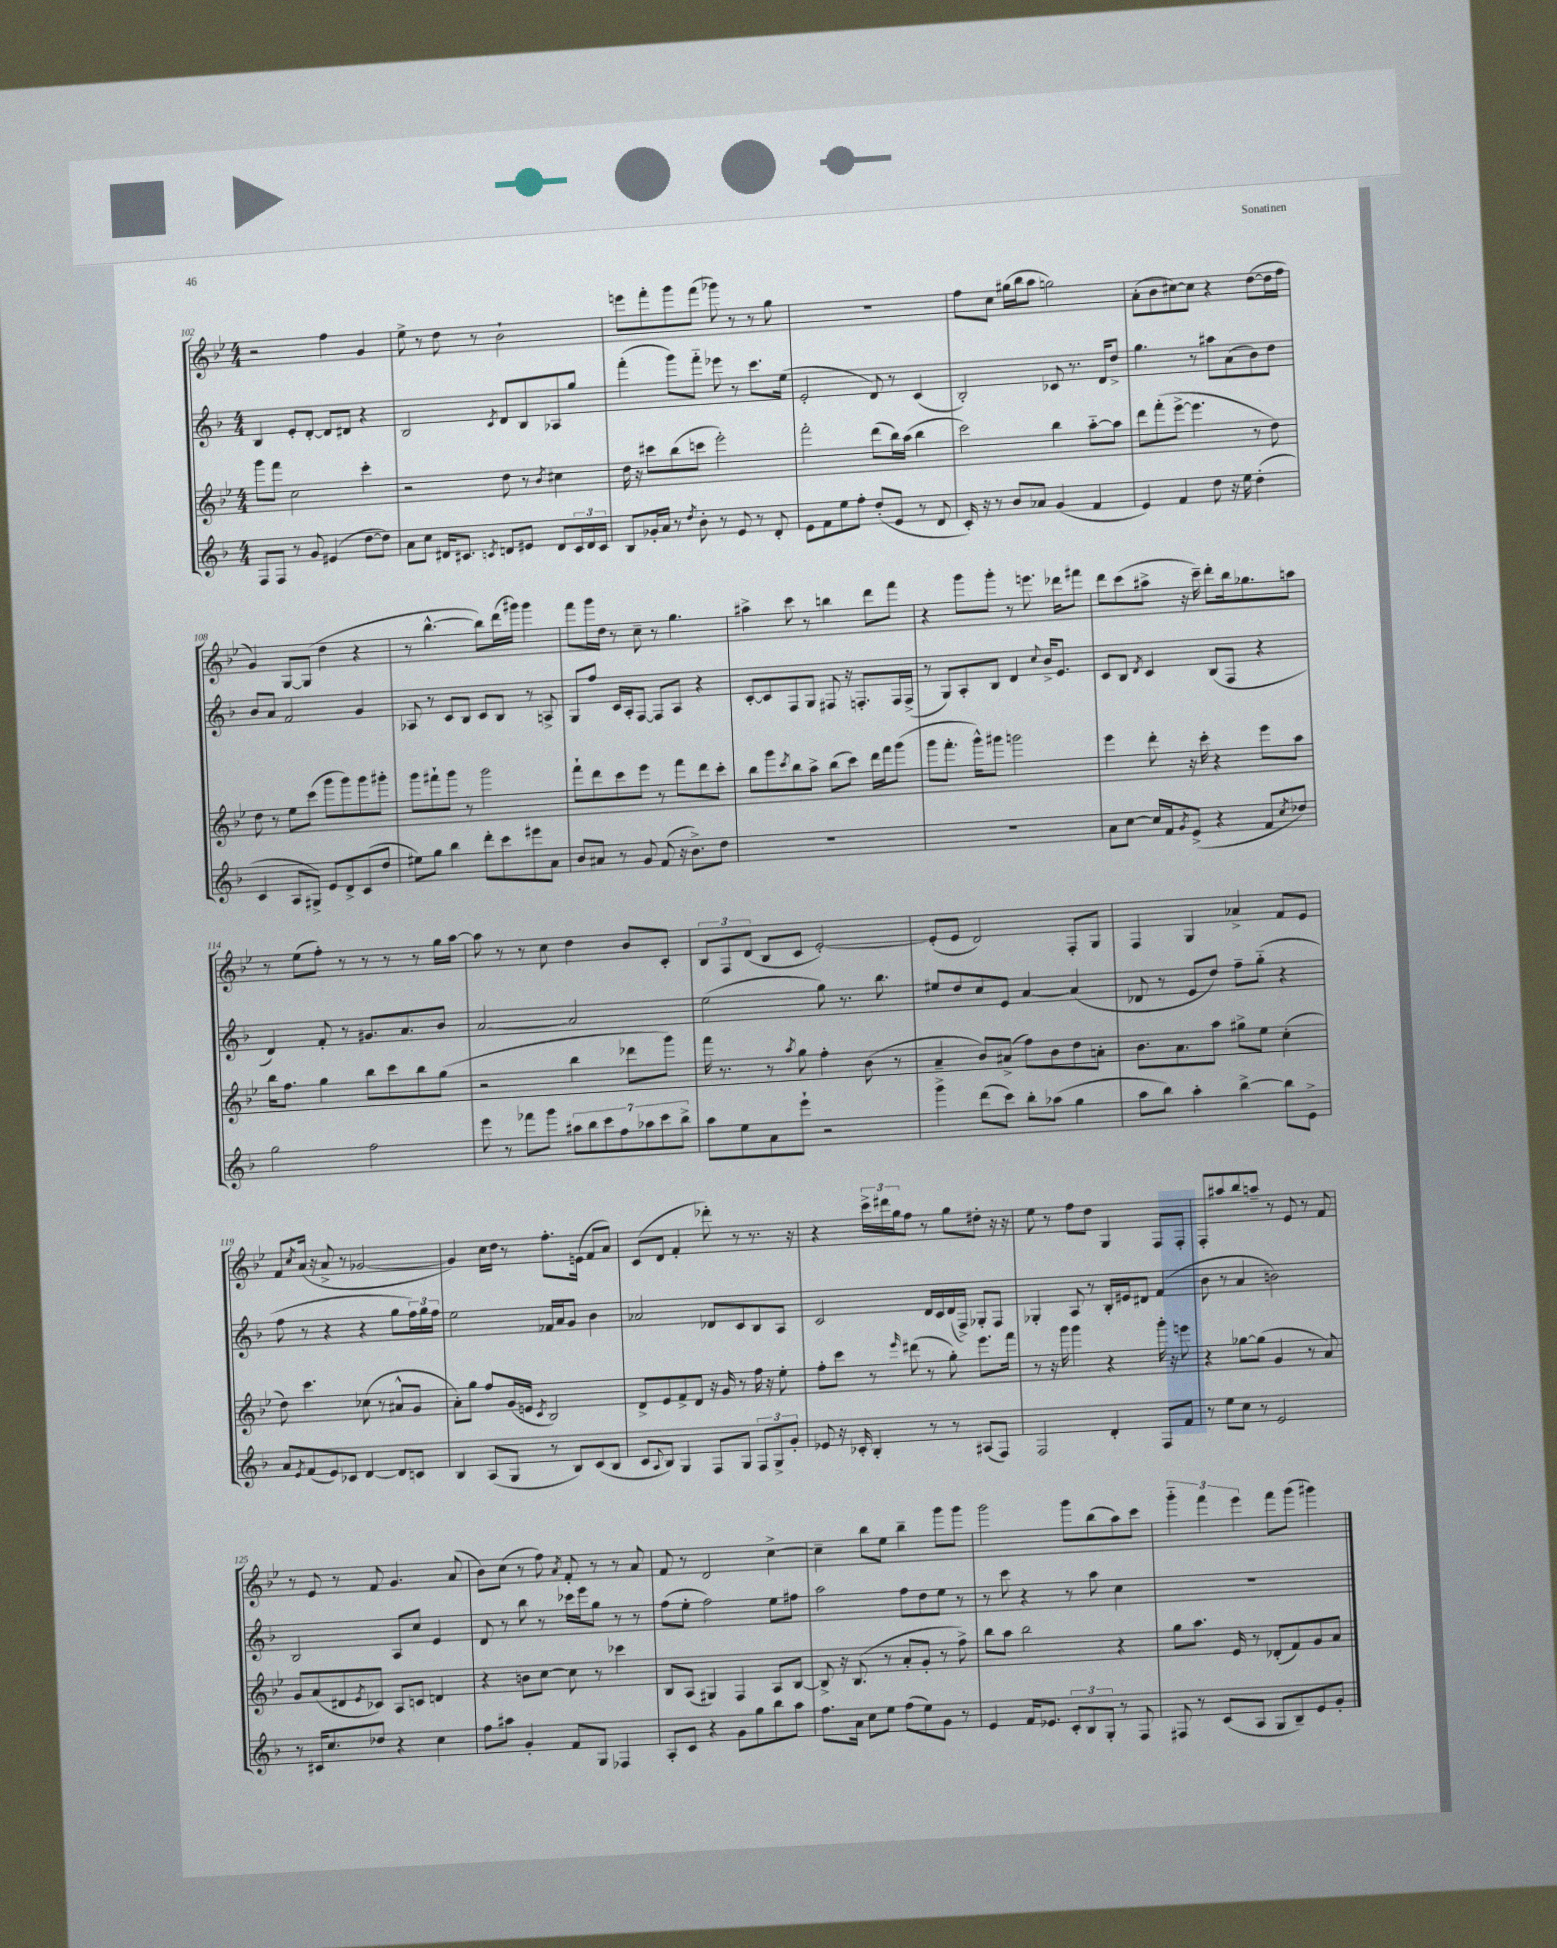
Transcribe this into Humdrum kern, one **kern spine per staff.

**kern	**kern	**kern	**kern
*part4	*part3	*part2	*part1
*staff4	*staff3	*staff2	*staff1
*clefG2	*clefG2	*clefG2	*clefG2
*k[b-]	*k[b-e-]	*k[b-]	*k[b-e-]
*M4/4	*M4/4	*M4/4	*M4/4
=102	=102	=102	=102
8F/L	8ggg\L	4B-/	2r
8F/J	8fff\J	.	.
8r	2cc\	8e'/L	.
8g/	.	[8d'/J	.
(4e#X/	.	8d/L]	4ff\
.	.	8d#X/J	.
[8dd\L	4ccc'\	4r	4g/
8dd\J])	.	.	.
=103	=103	=103	=103
8a\L	2r	2B-/	8ee-^\
8cc\J	.	.	8r
16d#X/KL	.	.	8dd\
8.c#X/J	.	.	.
.	.	.	8r
8qcn/	.	8qc/	.
8dn/L	8dd\	8d/L	2b-`\
8e#X/J	8r	8B-/	.
.	8qb-/	.	.
8d/L	4cc#X\	8A-X/	.
24c/L	.	8gg/J	.
24d/	.	.	.
24c/JJ	.	.	.
=104	=104	=104	=104
8B-/L	16dd\	(4fff'\	8eeen\L
.	16r	.	.
16g-X'/L	8ccc#X\L	.	8fff'\
16a/JJ	.	.	.
8r	(8bb-\	8ggg\L)	8ggg\
8qdd/	.	.	.
8b-'\	8cccn\J	8fff\J	(8fff\J
8r	2eee-'\)	8eee-X\	8ggg-X\)
8e/	.	8r	8r
8r	.	8.ccc\L	8r
8d'/	.	.	8gg\
.	.	(16ee\Jk	.
=105	=105	=105	=105
8e\L	2fff'\	2e'/	1r
8f\	.	.	.
8ee\	.	.	.
8ff'\J	.	.	.
(8dd'/L	(8ddd\L	8d/)	.
8e/J	16bb-\L)	8r	.
.	(16aa\JJ	.	.
8r	4bb-\	(4c/	.
8d/	.	.	.
=106	=106	=106	=106
16c'/)	2ccc\)	2B-'/)	8ff\L
16r	.	.	.
8r	.	.	8cc\J
8b-/L	.	.	(16gg#X\LL
.	.	.	16bb-\J
8a-X/J	.	.	8aa\J
(4g/	4bb-\	8c-X/	2ggn\)
.	.	8.r	.
4f/	[8aa\L	.	.
.	.	16d/KL	.
.	8aa\J]	8dd^/J	.
=107	=107	=107	=107
4e/)	8ddd\L	4.gg\	(8a'\L
.	(8fff'\	.	8b-\
4f/	[8eee-^\J	.	[8cc#X\)
.	4.eee-\]	8r	8cc#\J]
8dd\	.	8aa#X\L	4r
16r	.	(8a\	.
16ee\	.	.	.
(4dd'\	8r	8b-\)	([8dd\L
.	8dd\)	8dd\J	16dd\L]
.	.	.	16ff\JJ
!!LO:LB:g=z
=108	=108	=108	=108
4c/	8dd\	8b-/L	4g/)
.	8r	8a/J	.
8A/L	8ee-\L	2f/	[8G/L
8G#X^/J)	(8ccc\J	.	(8G/J]
8e/L	8ggg\L	.	4dd\
8d^/	8ggg\)	.	.
(8c/	8ggg\	4g/	4r
8dd/J	8ggg#X'\J	.	.
=109	=109	=109	=109
8ee#X\L)	8ggg\L	8A-X/	8r
8gg\J	8fff#X`\	8r	[4.bb-^^\
4bb-\	8ggg\J	8c/L	.
.	8r	8B-/J	.
8ddd'\L	2ggg\	8c/L	8bb-\L])
8ccc\	.	8B-/J	(16ddd\L
.	.	.	16ggg#X\JJ)
8eee#X\	.	8r	4ggg#\
8a\J	.	8An^/	.
=110	=110	=110	=110
8b-/L	8fff`\L	8G/L	8fff\L
8a#X/J	8ddd\	8ff/J	16ggg\L
.	.	.	16dd\JJ
8r	8ccc\	16c/LL	8r
.	.	16A'/J	.
8g/	8eee-\J	[8F/J	8cc~\
(8f/	8r	8F/L]	8r
16r	8fff\L	8A/J	4.gg\
8.b-^\L)	.	.	.
.	8ddd\	4r	.
8dd\J	8ccc'\J	.	.
=111	=111	=111	=111
1r	8bb-\L	[8c'/L	4aa#X^\
.	8ggg\	8c/]	.
.	8qccc/	.	.
.	8bb-\	8F/	8ccc\
.	8aa^\J	8G/J	8r
.	(8bb-\L	8F#X/	4bbn\
.	8ccc\J)	16r	.
.	.	8.Fn'/L	.
.	16ddd\LL	.	8ddd\L
.	16fff\J	.	.
.	(8ggg\J	16F/L	8fff\J
.	.	(16F^/JJ	.
=112	=112	=112	=112
1r	8ggg\L	8r	4r
.	8.fff'\J	8G/L)	.
.	.	8A'/	8ggg\L
.	16ggg^^\KL)	.	.
.	8ggg#X\J	8B-/J	8ggg'\J
.	2gggn\	4d/	8r
.	.	.	8.eeen\
.	.	8qqcc/	.
.	.	16b-^/KL	.
.	.	8.e/J	16ddd-X\KL
.	.	.	8fff#X\J
=113	=113	=113	=113
8a\L	4eee-\	8c/L	8ddd\L
[8cc\J	.	8B-/J	(8ccc\
.	.	8qd/	.
16cc/LL]	8ddd'\	4c/	8aa#X^\J
16f/J	.	.	.
8qg/	.	.	.
(8e^/J	16r	.	16r
.	16ccc'\	.	16ccc~\)
4r	4r	(8B-/L	8ddd'\L
.	.	8F/J	16bb-\k
.	.	.	8.gg-X\
8f/L	8eee-\L	4r	.
8qcc/	.	.	.
8dd-X/J)	8aa\J	.	8aan\J
!!LO:LB:g=z
=114	=114	=114	=114
2gg\	16bb-\KL	4d/)	8r
.	8.ff\J	.	.
.	.	.	(8ee-\L
.	4gg\	8f'/	8ff'\J)
.	.	8r	8r
2ff\	8bb-\L	8.g#X/L	8r
.	8ccc\	.	8r
.	.	8.a/	.
.	8bb-\	.	8r
.	(8gg\J	8b-/J	16gg\LL
.	.	.	[16aa\JJ
=115	=115	=115	=115
8eee\	2r	[2a/	8aa\]
8r	.	.	8r
8fff-X\L	.	.	8r
8ggg\J	.	.	8cc\
14aa#X\L	4bb-\	2a/]	4dd\
14bb-\	.	.	.
14ccc\	.	.	.
14ff\	.	.	.
.	8ddd-X\L	.	8b-/L
14aa-X\	.	.	.
14ccc\	.	.	.
.	8ggg\J)	.	8c'/J
14bb-^\J	.	.	.
=116	=116	=116	=116
8aa\L	16fff\	(2ee\	12B-/L
.	8.r	.	.
.	.	.	12F/
8ee\	.	.	.
.	.	.	(12d/J
8a\	8r	.	8B-/L
.	8qaa/	.	.
8eee`\J	8gg\	.	8c/J
2r	4ff'\	8gg\)	[2e-'/)
.	.	8.r	.
.	(8b-\	.	.
.	.	8.bb-\	.
.	8r	.	.
=117	=117	=117	=117
4ggg^\	4a~/	8ee#X/L	(8e-'/L]
.	.	8dd/	8e-/J
(8ddd\L	8b-/L)	8cc/	2d/)
8ccc\J)	(8a#X^/J	8e/J	.
8bb-'\L	8ff\L)	[4a/	.
(8aa-X\J	8b-\	.	.
4gg\	8dd\	(4a/]	8F'/L
.	8an'\J	.	8G/J
=118	=118	=118	=118
8aa\L	8.b-\L	8d-X/	4F/
8bb-\J)	.	8r	.
.	8.a\	.	.
4aa'\	.	8e/L	4G/
.	8aa\J	8dd/J)	.
[4bb-^\	8gg#X^\L	8ff~\L	4a-X^/
.	8ee-\J	(8gg\J	.
8bb-\L]	(4cc'\	4r	8f/L
8e^\J	.	.	8e-/J
!!LO:LB:g=z
=119	=119	=119	=119
8a/L	8dd\)	8ff\	8f/L
8qe/	.	.	8qcc/
(8f/	4.ccc\	8r	(16a/Jk
.	.	.	16r
8e/)	.	4r	8a^/
8c-X/J	.	.	8r
[4d/	(8cc-X\	4r	[2g-X/
.	8r	.	.
8d/L]	8a#X^^/L	8gg\L	.
8cn/J	8g/J	24ff\L)	.
.	.	24gg\	.
.	.	24ff\JJ	.
=120	=120	=120	=120
4B-/	8a'\L)	2ee\	4g-/])
.	8gg\J	.	.
(8A/L	8ff/L	.	16cc\LL
.	.	.	16dd\JJ
8G/J	(16g/L	.	8r
.	16en/JJ	.	.
.	8qc/	.	.
8r	2B-/)	16f-X/LL	8.ff'\L
.	.	16a/J	.
8B-/L)	.	8g/J	.
.	.	.	(16en\Jk
(8c/	.	4b-\	8f/L
8B-/J	.	.	8a/J)
=121	=121	=121	=121
8c/L	8d^/L	2a-X/	(8c/L
8qqA/	.	.	.
8B-/J)	8e-/	.	8d/J
4G/	8f^/	.	4f'/
.	8d/J	.	.
8F/L	16r	8d-X/L	8ddd-X'\)
.	16g/	.	.
8G/J	8r	8c/	8r
12F/L	16ff\	8B-/	8.r
.	16r	.	.
12G^/	.	.	.
.	8ee-'\	8A/J	.
12g'/J	.	.	.
.	.	.	16r
=122	=122	=122	=122
8e-X/	8ff'\L	2c/	4r
16r	8ccc\J	.	.
16c-X'/	.	.	.
4B-'/	8r	.	24ccc^\LL
.	.	.	24ddd#X\
.	.	.	24gg\J
.	16qqeee-/	.	.
.	(8ddd#X\	.	8ff\J
8r	8r	16d/LL	8r
.	.	16c/	.
8r	8gg'\)	(16d/	8gg\L
.	.	16F^/JJ)	.
(8A#X/L	8.eee-\L	8G-X'/L	8dd#X'\J
8F/J)	.	8F/J	16r
.	16fff\Jk	.	16r
=123	=123	=123	=123
2F/	8r	4G-X'/	8ee-\
.	16r	.	8r
.	16ggg\	.	.
.	4ggg\	8A/	8ff\L
.	.	8r	8dd\J
4d'/	4r	16B-'/LL	4G/
.	.	16e#X/J	.
.	.	8d#X/J	.
8F/L	16ggg'\	(4f/	8F/L
.	16r	.	.
8f/J	8eeen\	.	8F'/J
=124	=124	=124	=124
8r	4r	8b-\	8F'/L
8ee\L	.	8r	8aa#X/
8cc\J	[8gg-X\L	4a/	8bb-/
8r	(8gg-\J]	.	8aan~/J
2e/	4g/	2bn\)	8r
.	.	.	8e-/
.	8r	.	8r
.	8a/)	.	8f/
!!LO:LB:g=z
=125	=125	=125	=125
8r	8g/L	2B-/	8r
16c#X/KL	(8a/	.	8e-/
8.cc/	.	.	.
.	8d#X/	.	8r
.	8qe-/	.	.
8dd-X/J	8c-X/J)	.	8f/
4r	8A/L	8A/L	4.g/
.	8cn/J	8cc/J	.
4cc\	4dn/	4e/	.
.	.	.	(8a/
=126	=126	=126	=126
8ff\L	4r	8d/	8b-\L)
8aa#X\J	.	8r	(8cc\J
4g'/	8bn\L	8bb-\	8r
.	[8cc\J	8r	8ff\)
.	.	.	8qa/
8f/L	8cc\]	16ccc-X\LL	8f'/
.	.	16eee\J	.
8G/J	8r	8gg\J	8r
4F-X/	4ccc-X\	8r	8r
.	.	8r	8a/
=127	=127	=127	=127
8A'/L	8B-/L	(8ff\L	8f/
8c/J	(8A/J	8ee'\J	8r
4r	4G#X/)	2ff\)	2d/
8g\L	4F/	.	.
8gg\	.	.	.
8bb-\	8A/L	8ee\L	[4cc^\
8aa\J	[8B-/J	8ff#X\J	.
=128	=128	=128	=128
8.ff\L	8B-^/]	2aa\	4cc~\]
.	16r	.	.
16a\Jk	(8.B-/	.	.
8cc\L	.	.	8bb-\L
8ee\J	8r	.	8ee-\J
(8ff\L	8a'/L	8ff\L	4bb-~\
8ee\)	8g'/J	8dd\	.
8g\J	8r	8ee\J	8ggg\L
8r	8ff^\)	8r	8ggg\J
=129	=129	=129	=129
4e/	8bb-\L	8r	2ggg\
.	8aa\J	8ccc\	.
16f/KL	2bb-\	4r	.
8.e-X/J	.	.	.
12c'/L	.	8r	8ggg\L
12B-/	.	.	.
.	.	8aa\	(8bb-\
12G'/J	.	.	.
8r	4r	4cc\	8aa\)
8F/	.	.	8ccc\J
=130	=130	=130	=130
8F#X/	8gg\L	1r	6ggg\
8r	8.aa\J	.	.
.	.	.	6fff\
(8c/L	.	.	.
.	16e-/	.	.
.	.	.	6eee-\
8A/J	8r	.	.
8G/L	(8d-X'/L	.	8fff\L
8B-~/)	8f/)	.	(8ggg\J
8e/	8g/	.	4ggg#X\)
8g'/J	8a/J	.	.
==	==	==	==
*-	*-	*-	*-
